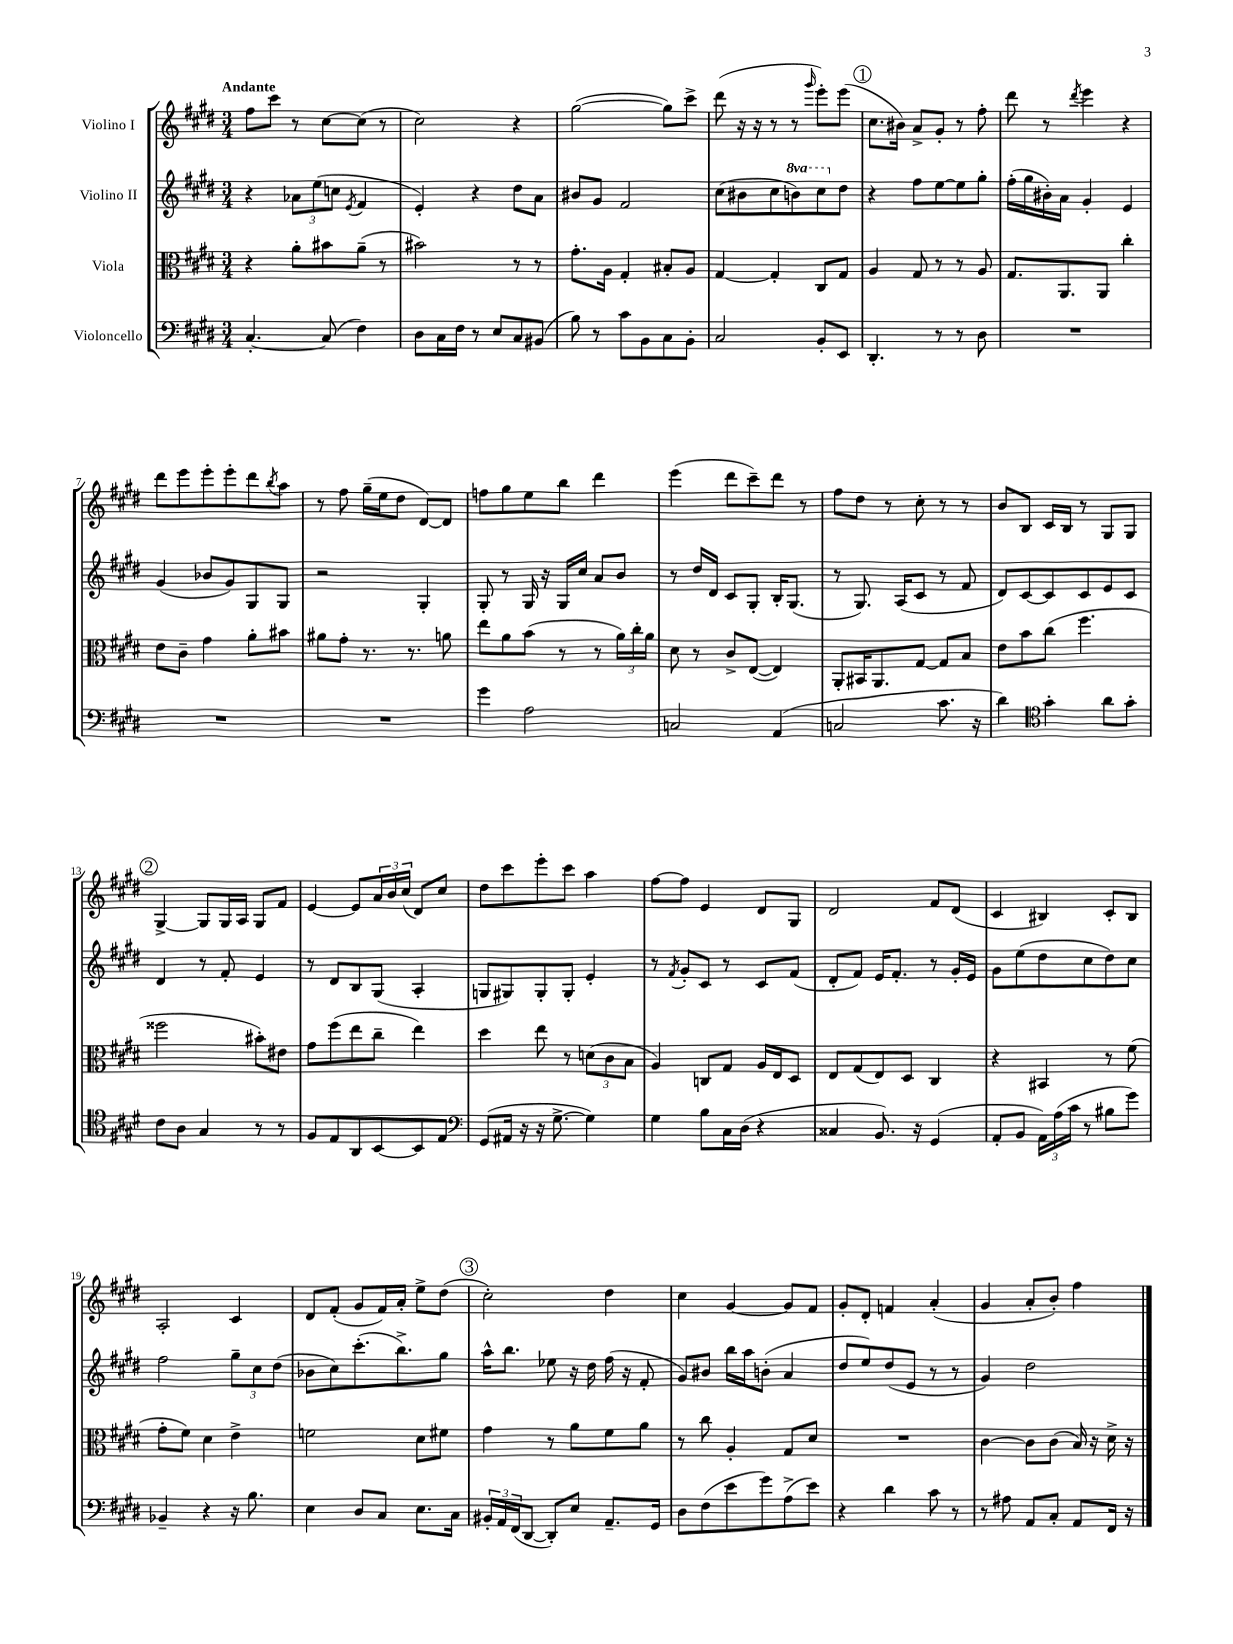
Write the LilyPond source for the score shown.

<<
\new StaffGroup <<
\new Staff = "s0" \with { instrumentName = "Violino I" } {
    \clef treble \key e \major \numericTimeSignature \time 3/4 \tempo "Andante"
    fis''8 cis'''8 r8 cis''8~ cis''8( r8 |
    cis''2) r4 |
    gis''2~( gis''8) cis'''8-> |
    dis'''8( r16 r16 r8 r8 \grace { gis'''16 } e'''8-.) e'''8( |
    \mark \markup { \circle "1" } cis''8. bis'16) a'8-> gis'8-. r8 fis''8-. |
    dis'''8 r8 \acciaccatura { dis'''8 } e'''4 r4 |
    dis'''8 e'''8 e'''8-. e'''8-. dis'''8 \acciaccatura { b''8 } a''8 |
    r8 fis''8 gis''16--( e''16 dis''8 dis'8~) dis'8 |
    f''8 gis''8 e''8 b''8 dis'''4 |
    e'''4( dis'''8 cis'''8--) dis'''8 r8 |
    fis''8 dis''8 r8 cis''8-. r8 r8 |
    b'8 b8 cis'16 b16 r8 gis8 gis8 |
    \mark \markup { \circle "2" } gis4~-> gis8 gis16 a16 gis8 fis'8 |
    e'4~ e'8 \tuplet 3/2 { a'16 b'16 cis''16( } dis'8) cis''8 |
    dis''8 cis'''8 e'''8-. cis'''8 a''4 |
    fis''8~ fis''8 e'4 dis'8 gis8 |
    dis'2 fis'8 dis'8( |
    cis'4 bis4) cis'8-. bis8 |
    a2-. cis'4 |
    dis'8 fis'8-.( gis'8 fis'16) a'16-. e''8-> dis''8( |
    \mark \markup { \circle "3" } cis''2-.) dis''4 |
    cis''4 gis'4~ gis'8 fis'8 |
    gis'8-. dis'8-. f'4 a'4-.( |
    gis'4 a'8-. b'8-.) fis''4 \bar "|." |
}
\new Staff = "s1" \with { instrumentName = "Violino II" } {
    \clef treble \key e \major \numericTimeSignature \time 3/4 \set Staff.ottavationMarkups = #ottavation-simple-ordinals
    r4 \tuplet 3/2 { aes'8 e''8( c''8 } \acciaccatura { e'8 } fis'4 |
    e'4-.) r4 dis''8 a'8 |
    bis'8 gis'8 fis'2 |
    cis''8( bis'8 cis''8 \ottava #1 b''!8) cis'''8 \ottava #0 dis''8 |
    \mark \markup { \circle "1" } r4 fis''8 e''8~ e''8 gis''8-. |
    fis''16-.( gis''16 bis'16-.) a'16 gis'4-. e'4 |
    gis'4( bes'8 gis'8) gis8 gis8 |
    r2 gis4-. |
    gis8-. r8 gis16 r16 gis16 cis''16 a'8 b'8 |
    r8 dis''16 dis'16 cis'8 gis8-. b16-. gis8.( |
    r8 gis8.) a16( cis'8 r8 fis'8 |
    dis'8) cis'8~ cis'8 cis'8 e'8 cis'8 |
    \mark \markup { \circle "2" } dis'4 r8 fis'8-. e'4 |
    r8 dis'8 b8 gis8( a4-. |
    g8 gis8) gis8-. gis8-. e'4-. |
    r8 \acciaccatura { fis'8 } gis'8-. cis'8 r8 cis'8 fis'8( |
    dis'8-. fis'8) e'16 fis'8.-. r8 gis'16-. e'16 |
    gis'8 e''8( dis''8 cis''8 dis''8) cis''8 |
    fis''2 \tuplet 3/2 { gis''8-- cis''8 dis''8( } |
    bes'8 cis''8) cis'''8.-.( b''8.->) gis''8 |
    \mark \markup { \circle "3" } a''16-^ b''8. ees''8 r16 dis''16 fis''16( r16 fis'8-. |
    gis'8) bis'8 b''16 a''16 b'8-.( a'4 |
    dis''8 e''8) dis''8( e'8 r8 r8 |
    gis'4) dis''2 \bar "|." |
}
\new Staff = "s2" \with { instrumentName = "Viola" } {
    \clef alto \key e \major \numericTimeSignature \time 3/4
    r4 a'8-. bis'8 a'8--( r8 |
    bis'2) r8 r8 |
    gis'8.-. a16 gis4-. bis8-. a8 |
    gis4~ gis4-. cis8 gis8 |
    \mark \markup { \circle "1" } a4 gis8 r8 r8 a8 |
    gis8. a,8. a,8 cis''4-. |
    e'8 cis'8-- gis'4 a'8-. bis'8 |
    ais'8 gis'8-. r8. r8. a'8 |
    e''8 a'8 b'8( r8 r8 \tuplet 3/2 { a'16) cis''16-. a'16 } |
    dis'8 r8 cis'8-> e8~( e4) |
    a,8-. bis,16 a,8. gis8~ gis8 b8 |
    e'8 b'8 cis''8( fis''4. |
    \mark \markup { \circle "2" } fisis''2 bis'8-.) eis'8 |
    gis'8 fis''8( e''8 cis''8-- e''4) |
    dis''4 e''8 r8 \tuplet 3/2 { d'8( cis'8 b8 } |
    a4) c8 gis8 a16 e16 dis8 |
    e8 gis8( e8) dis8 cis4 |
    r4 bis,4 r8 fis'8( |
    gis'8-. fis'8) dis'4 e'4-> |
    f'2 dis'8 fis'8 |
    \mark \markup { \circle "3" } gis'4 r8 a'8 fis'8 a'8 |
    r8 cis''8 a4-. gis8 dis'8 |
    R2. |
    cis'4~ cis'8 cis'8( b16) r16 dis'16-> r16 \bar "|." |
}
\new Staff = "s3" \with { instrumentName = "Violoncello" } {
    \clef bass \key e \major \numericTimeSignature \time 3/4
    cis4.~-. cis8( fis4) |
    dis8 cis16 fis16 r8 e8 cis8 bis,8( |
    b8) r8 cis'8 b,8 cis8 b,8-. |
    cis2 b,8-. e,8 |
    \mark \markup { \circle "1" } dis,4.-. r8 r8 dis8 |
    R2. |
    R2. |
    R2. |
    gis'4 a2 |
    c2 a,4( |
    c2 cis'8. r16 |
    dis'4) \clef tenor gis'4-. a'8 gis'8-. |
    \mark \markup { \circle "2" } cis'8 a8 gis4 r8 r8 |
    fis8 e8 a,8 b,8~ b,8 e8 |
    \clef bass gis,8( ais,16 r16 r16 gis8.~-> gis4) |
    gis4 b8 cis16 dis16( r4 |
    cisis4 b,8.) r16 gis,4( |
    a,8-. b,8 \tuplet 3/2 { a,16) a16( cis'16 } r8 bis8 gis'8) |
    bes,4-- r4 r16 b8. |
    e4 dis8 cis8 e8. cis16 |
    \mark \markup { \circle "3" } \tuplet 3/2 { bis,16-. a,16 fis,16( } dis,8~ dis,8-.) e8 a,8.-- gis,16 |
    dis8 fis8( e'8 gis'8) a8->( e'8) |
    r4 dis'4 cis'8 r8 |
    r8 ais8 a,8 cis8-. a,8 fis,16 r16 \bar "|." |
}
>>
>>
